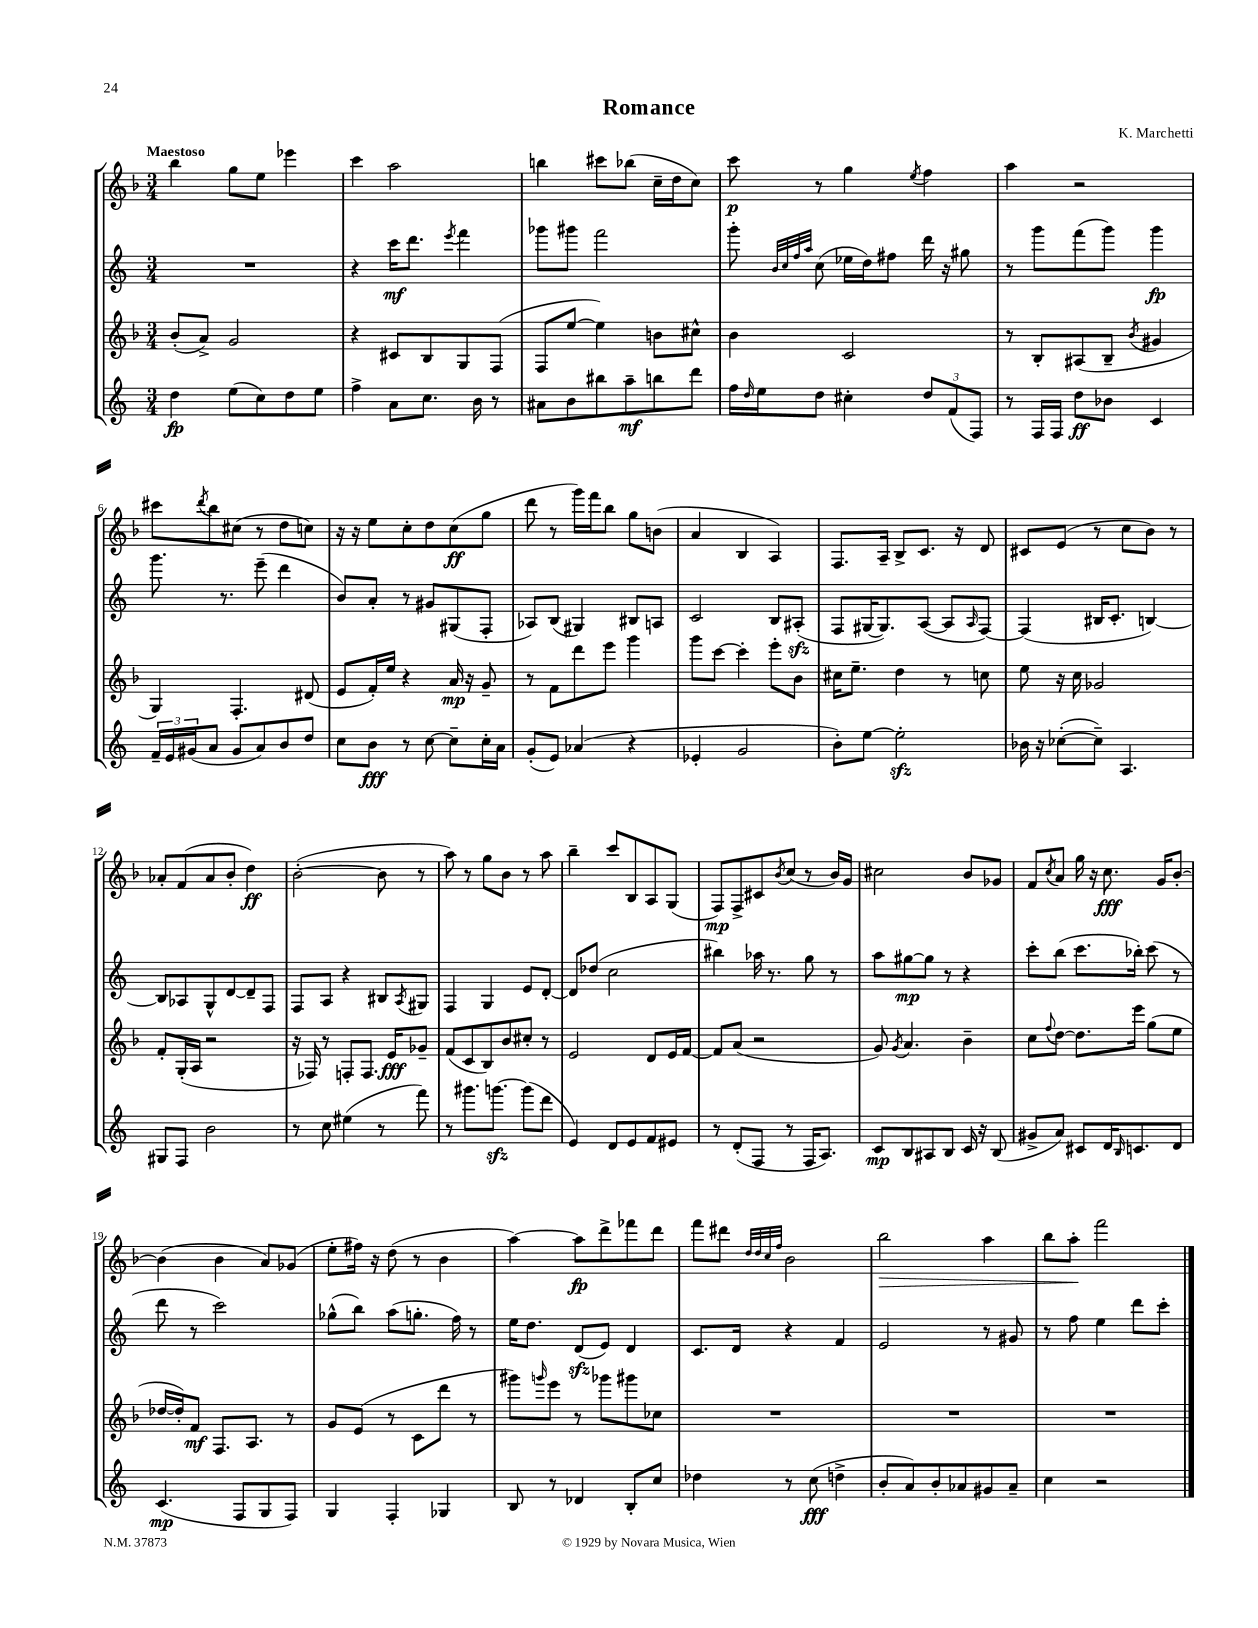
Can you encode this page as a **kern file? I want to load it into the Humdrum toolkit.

**kern	**kern	**kern	**kern
*staff4	*staff3	*staff2	*staff1
*clefG2	*clefG2	*clefG2	*clefG2
*k[]	*k[b-]	*k[]	*k[b-]
*M3/4	*M3/4	*M3/4	*M3/4
4dd\	(8b-'/L	2.r	4bb-\
.	8a^/J)	.	.
(8ee\L	2g/	.	8gg\L
8cc\)	.	.	8ee\J
8dd\	.	.	4eee-\
8ee\J	.	.	.
=	=	=	=
4ff^\	4r	4r	4ccc\
8a\L	8c#/L	16ccc\LK	2aa\
.	.	8.ddd\J	.
8.cc\J	8B-/	.	.
.	.	8qeee/	.
.	8G/	4fff\	.
16b\	.	.	.
8r	(8F/J	.	.
=	=	=	=
8a#\L	8F/L	8ggg-\L	4bb\
8b\	[8ee/J	8ggg#\J	.
8bb#\	4ee\])	2fff\	8ccc#\L
8aa~\	.	.	(8bb-\J
8bb\	8b\L	.	16cc~\LL
.	.	.	16dd\J
8ddd\J	8cc#^^\J	.	8cc\J)
=	=	=	=
16ff\LL	4b-\	8ggg'\	8ccc\
16qqdd/	.	.	.
16ee\J	.	.	.
.	.	32qqb/LLL	.
.	.	32qqcc/	.
.	.	32qqff/	.
.	.	32qqaa/JJJ	.
8dd\J	.	(8cc\	8r
4cc#'\	2c/	16ee-\LL	4gg\
.	.	16dd\J)	.
.	.	8ff#\J	.
.	.	.	8qee/
12dd/L	.	16ddd\	4ff\
.	.	16r	.
(12f/	.	.	.
.	.	8gg#\	.
12F/J)	.	.	.
=	=	=	=
8r	8r	8r	4aa\
16F/LL	8B-'/L	8ggg\L	.
16F/JJ	.	.	.
8dd\L	(8A#/	(8fff\	2r
8b-\J	8B-~/J	8ggg\J)	.
.	8qb-/	.	.
4c/	4g#/	4ggg\	.
=	=	=	=
24f~/LL	4G/)	8.ggg\	8ccc#\L
24e/	.	.	.
(24g#/J	.	.	.
.	.	.	8qddd/
8a/J	.	.	8bb-\
.	.	8.r	.
8g#/L	4.F'/	.	(8cc#\J
8a/)	.	(8eee~\	8r
8b/	.	4ddd\	8dd\L
8dd/J	(8d#/	.	8cc\J)
=	=	=	=
8cc\L	8e/L	8b/L)	16r
.	.	.	16r
8b\J	16f'/L)	8a'/J	8ee\L
.	16ee/JJ	.	.
8r	4r	8r	8cc'\
[8cc\	.	8g#/L	8dd\
8cc~\]L	16a/	(8G#/	(8cc\
.	16r	.	.
16cc'\L	8g~/	8F'/J	8gg\J
16a\JJ	.	.	.
=	=	=	=
(8g'/L	8r	8A-/L)	8ddd\
8e/J)	8f\L	(8B/J	8r
(4a-/	8ddd\	4G#/)	16ggg\LL)
.	.	.	16fff\J
.	8eee\J	.	8bb-\J
4r	4ggg\	8B#/L	8gg\L
.	.	8A/J	(8b\J
=	=	=	=
4e-'/	8ggg\L	2c/	4a/
.	[8ccc\J	.	.
2g/	4ccc'\]	.	4B-/
.	8eee'\L	8B/L	4A/)
.	8b-\J	(8A#'/J	.
=	=	=	=
8b'\L)	16cc#\LK	8F/L	8.F/L
.	8.ee~\J	.	.
[8ee\J	.	[16G#/K	.
.	.	8.G#/])	16A~/Jk
2ee'\]	4dd\	.	8B-^/L
.	.	([8A/J	8.c/J
.	8r	8A/]L	.
.	.	.	16r
.	.	16qqA/	.
.	8cc\	[8F/J)	8d/
=	=	=	=
16b-\	8ee\	(4F/]	8c#/L
16r	.	.	.
([8cc-'\L	16r	.	(8e/J
.	16cc\	.	.
8cc-~\]J)	2g-/	16B#/LK	8r
.	.	8.c'/J	.
4.A/	.	.	8cc\L
.	.	[4B/)	8b-\J)
.	.	.	8r
=	=	=	=
8G#/L	8f'/L	8B/]L	8a-'/L
8F/J	(16G'/L	8A-/	(8f/
.	16A/JJ	.	.
2b\	2r	8G^^/	8a-/
.	.	[8d/	8b-'/J
.	.	8d~/]	4dd\)
.	.	8F/J	.
=	=	=	=
8r	16r	8F/L	([2b-'\
.	16F-/)	.	.
8cc\	8r	8A/J	.
(4ee#\	8F'/L	4r	.
.	8.F/J	.	.
8r	.	8B#/L	8b-\]
.	16e/LK	.	.
.	.	8qA/	.
8fff\)	8g-~/J	8G#/J	8r
=	=	=	=
8r	(8f/L	4F/	8aa\)
8.ggg#\L	8c/	.	8r
.	8B-/)	4G/	8gg\L
[8.ggg\J	.	.	.
.	8b-/	.	8b-\J
(8ggg\]L	8cc#'/J	8e/L	8r
8ddd\J	8r	[8d'/J	8aa\
=	=	=	=
4e/)	2e/	8d/]L	4bb-~\
.	.	(8dd-/J	.
8d/L	.	2cc\	8ccc/L
8e/	.	.	8B-/
8f/	8d/L	.	8A/
8e#/J	16e/L	.	(8G/J
.	[16f/JJ	.	.
=	=	=	=
8r	8f/]L	4bb#\)	8F/L)
(8d'/L	(8a/J	.	8F^/
8F/J	2r	16aa-\	8c#/
.	.	8.r	.
.	.	.	8qb-/
8r	.	.	(8cc/J
16F/LK	.	8gg\	8r
8.A/J)	.	.	.
.	.	8r	16b-/LL)
.	.	.	16g/JJ
=	=	=	=
8c/L	8g/)	8aa\L	2cc#\
.	8qg/	.	.
8B/	4.a/	[8gg#\	.
8A#/	.	8gg#\]J	.
8B/J	.	8r	.
16c/	4b-~\	4r	8b-/L
16r	.	.	.
(8B/	.	.	8g-/J
=	=	=	=
8g#^/L	8cc\L	8ccc'\L	8f/L
.	8qqff/	.	8qcc/
8a/J)	[8dd\J	(8bb\J	8a/J
8c#/L	8.dd\]L	8.ccc\L	16gg\
.	.	.	16r
16d/K	.	.	8.cc\
16qqB/	.	.	.
8.c/	16eee\Jk	16bb-'\Jk)	.
.	(8gg\L	(8ccc\	.
.	.	.	16g/LK
8d/J	8ee\J	8r	[8b-'/J
=	=	=	=
(4.c/	[16dd-/LL	8ddd\	(4b-\]
.	16dd-'/]J)	.	.
.	8f/J	8r	.
.	8.F/L	2ccc\)	4b-\
8F/L	.	.	.
.	8.A/J	.	.
8G/	.	.	8a/L)
8F/J)	8r	.	(8g-/J
=	=	=	=
4G/	8g/L	(8gg-^^\L	8ee'\L
.	(8e/J	8bb\J)	16ff#\Jk)
.	.	.	16r
4F'/	8r	(8aa\L	(8dd\
.	8c\L	8.gg'\J	8r
4G-/	8ddd\J	.	4b-\
.	.	16ff\)	.
.	8r	8r	.
=	=	=	=
8B/	8ggg#\L)	16ee\LK	[4aa\)
.	.	8.dd\J	.
.	16qqggg/	.	.
8r	8eee\J	.	.
4d-/	8r	(8d/L	8aa\]L
.	8ggg-\L	8e/J)	8ddd^\
8B'/L	8ggg#\	4d/	8fff-\
8cc/J	8cc-\J	.	8ddd\J
=	=	=	=
4dd-\	2.r	8.c/L	8fff\L
.	.	.	8ddd#\J
.	.	16d/Jk	.
.	.	.	32qqdd/LLL
.	.	.	32qqdd/
.	.	.	32qqcc/
.	.	.	32qqff/JJJ
8r	.	4r	2b-\
(8cc\	.	.	.
4dd^\	.	4f/	.
=	=	=	=
8b'/L	2.r	2e/	2bb-\
8a/)	.	.	.
8b'/	.	.	.
8a-/	.	.	.
8g#/	.	8r	4aa\
8a-~/J	.	8g#/	.
=	=	=	=
4cc\	2.r	8r	8bb-\L
.	.	8ff\	8aa'\J
2r	.	4ee\	2fff\
.	.	8ddd\L	.
.	.	8ccc'\J	.
==	==	==	==
*-	*-	*-	*-
